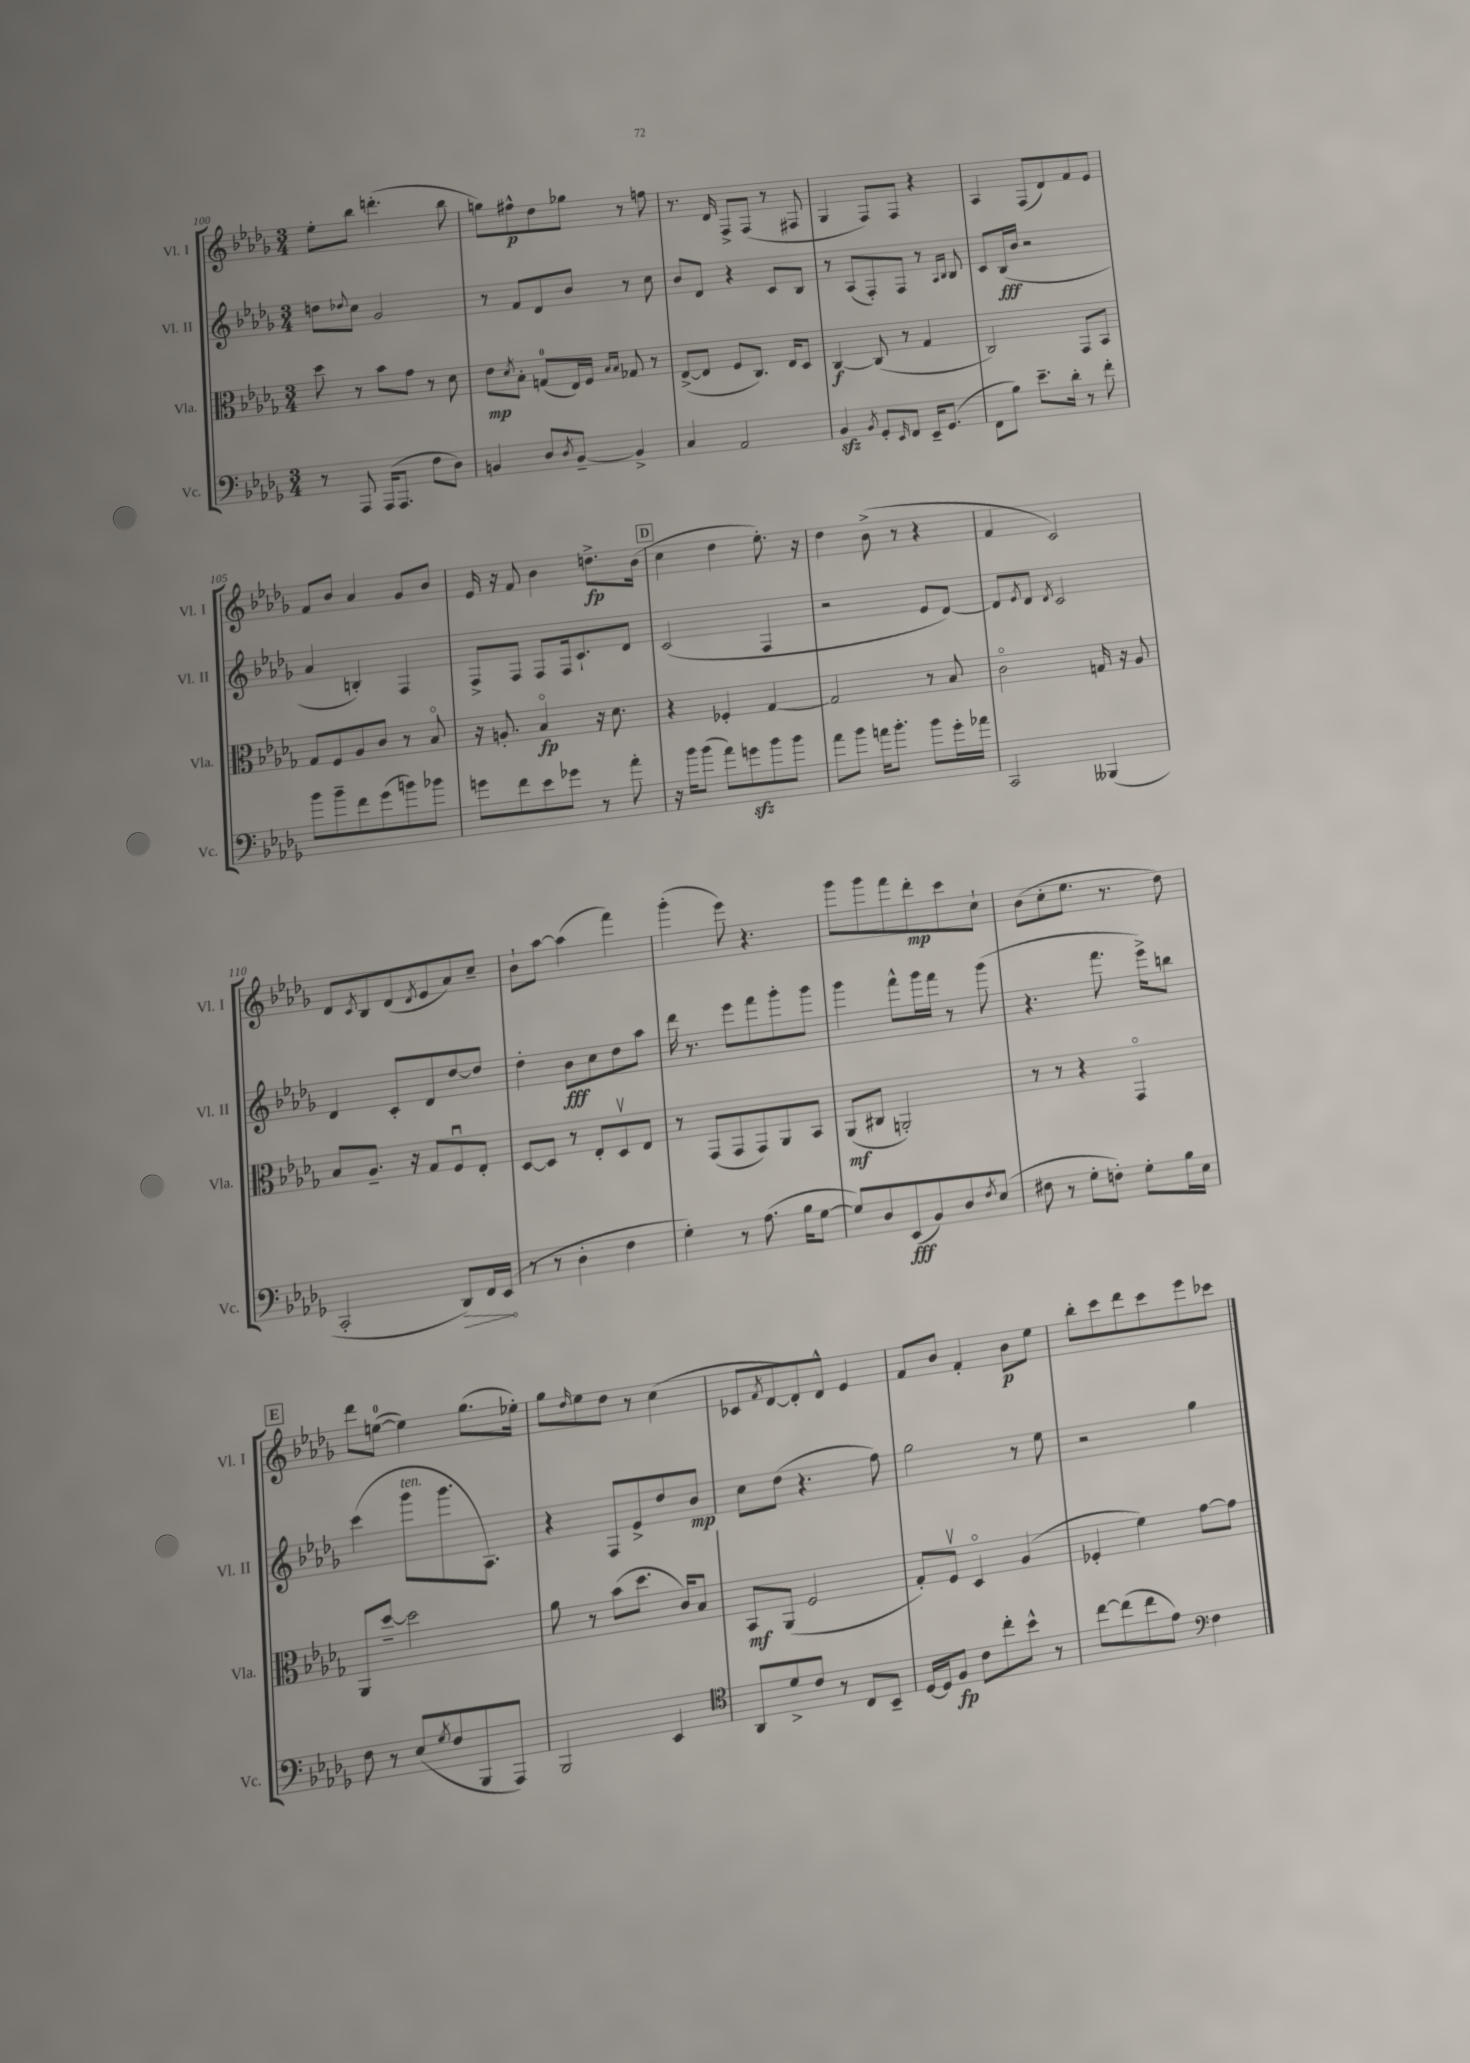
<<
\new StaffGroup <<
\new Staff = "s0" \with { instrumentName = "Vl. I" shortInstrumentName = "Vl. I" } {
    \clef treble \key des \major \numericTimeSignature \time 3/4
    ees''8-. bes''8 d'''4.-.( bes''8 |
    g''8) fis''8-^\p des''8 ges''8 r8 f''8 |
    r8. des'16 f8-> f8( r8 fis8 |
    ges4 f8) f8 r4 |
    aes4 f8( des'8) f'8 ees'8 |
    f'8 bes'8 aes'4 ges'8 bes'8 |
    ees'16 r16 f'8 bes'4 d''8.->\fp bes'16( |
    \mark \markup { \box "D" } c''4 des''4 ees''8.-.) r16 |
    des''4 bes'8->( r8 r4 |
    f'4 c'2) |
    des'8 \acciaccatura { c'8 } bes8 des'8( \acciaccatura { des'8 } ees'8 aes'8) c''8-- |
    bes'8-! aes''8~ aes''4( f'''4) |
    ges'''4-.( ees'''8) r4. |
    ges'''8 ges'''8 f'''8 des'''8-.\mp c'''8 c''8-! |
    bes'8( c''8-. ees''8. r8. des''8) |
    \mark \markup { \box "E" } des'''8 e''8-0~( e''4) ges''8.( ees''16-.) |
    ges''8 \grace { des''16 } ees''8 des''8 r8 c''4( |
    ces'8 \acciaccatura { f'8 } des'8~ des'8-.) des'8-^ ees'4 |
    f'8 bes'8 f'4-. bes'8\p ees''8 |
    bes''8-. c'''8 des'''8 c'''8 ees'''8 ces'''8 \bar "|." |
}
\new Staff = "s1" \with { instrumentName = "Vl. II" shortInstrumentName = "Vl. II" } {
    \clef treble \key des \major \numericTimeSignature \time 3/4
    d''8 \appoggiatura { des''8 } c''8 ges'2 |
    r8 f'8 des'8 bes'8 r8 c''8 |
    bes'8 des'8 r4 c'8 bes8 |
    r8 aes8( f8-.) f8 r8 \grace { aes16 bes16 } bes8 |
    c'8 bes16\fff( bes'16 r2 |
    aes'4 b4-.) f4 |
    f8-> f8 f8 f16 c'8.-! des'8 |
    \mark \markup { \box "D" } c'2( f4 |
    r2 ees'8 des'8~) |
    des'8 \acciaccatura { ees'8 } des'8 \acciaccatura { des'8 } c'2 |
    des'4 c'8-. des'8 des''8~ des''8 |
    des''4-. bes'8\fff c''8 des''8 aes''8 |
    des'''16 r8. ees'''8 f'''8 ges'''8-. ges'''8 |
    ges'''4 f'''8-^ ges'''16 f'''16 r8 ges'''8( |
    r4. f'''8. ees'''16->) b''8 |
    \mark \markup { \box "E" } c'''4( ges'''8^\markup { \italic "ten." } ges'''8. aes8.) |
    r4 f8 ees'8-> des''8 bes'8\mp |
    c''8 des''8( r4. f''8) |
    ges''2 r8 ees''8 |
    r2 ges''4 \bar "|." |
}
\new Staff = "s2" \with { instrumentName = "Vla." shortInstrumentName = "Vla." } {
    \clef alto \key des \major \numericTimeSignature \time 3/4
    des''8 r8 bes'8 ges'8 r8 des'8 |
    ees'8\mp \acciaccatura { des'8 } bes8-. g8-0( ees16) f16 \grace { bes16 bes16 } ges8 r8 |
    ees8~->( ees8 f8 c8.) ees16 des8 |
    c4~\f c8( r8 ges4 |
    c2) ges,8 bes,8 |
    ges8 f8 aes8 c'8 r8 bes8\flageolet |
    r16 a8.-. bes4\flageolet\fp r16 des'8. |
    \mark \markup { \box "D" } r4 fes4-. ges4~ |
    ges2 r8 bes8 |
    c'2\flageolet g16 r16 aes8 |
    bes8 aes8.-- r16 ges8 f8\downbow ees8-. |
    des8~ des8 r8 ees8-. des8\upbow ees8 |
    r8 ges,8( ges,8 ges,8) aes,8 bes,8 |
    aes,8\mf( cis8 a,2-.) |
    r8 r8 r4 ges,4\flageolet |
    \mark \markup { \box "E" } aes,8 des''8~-- des''2 |
    aes'8 r8 bes'8( des''8. c'16) bes8 |
    bes,8\mf aes,8( f2 |
    ges8-.) f8\upbow des4\flageolet aes4( |
    fes4-. f'4) ges'8~ ges'8 \bar "|." |
}
\new Staff = "s3" \with { instrumentName = "Vc." shortInstrumentName = "Vc." } {
    \clef bass \key des \major \numericTimeSignature \time 3/4
    r8 aes,,8 aes,,16( aes,,8. f8 des8) |
    b,4 des8 \acciaccatura { des8 } b,8~-- b,4-> |
    c4 aes,2 |
    bes,4\sfz \acciaccatura { bes,8 } ges,8-. \grace { ees,16 } f,8 ees,16-- ges,8.( |
    f,8 bes8) ees'8.-- des'16-. r8 f'8-. |
    bes'8 bes'8-- f'8 ges'8( b'8) bes'8 |
    g'8 f'8 ees'8 ges'8 r8 aes'8-. |
    \mark \markup { \box "D" } r16 bes'16 bes'8( aes'8) g'8\sfz bes'8 bes'8 |
    aes'8 bes'8 a'16 bes'8.-. bes'8 ges'16-. aes'16 |
    c,2 beses,,4( |
    c,2-. \once \override Hairpin.circled-tip = ##t des,8\>) f,16 ees,16\!( |
    r8 r8 des4-. f4 |
    ges4-.) r8 aes8.( bes16 ges8~ |
    ges8) des8 ees,8\fff( bes,8) des8 \acciaccatura { f8 } ees8( |
    fis8 r8 ges8-. f8-.) ges8-. bes16 ees16 |
    \mark \markup { \box "E" } f8 r8 ees8( \acciaccatura { ges8 } f8 bes,,8 aes,,8) |
    bes,,2 ees,4 |
    \clef tenor aes,8 des'8-> c'8 r8 c8 bes,8-- |
    des16~ des16 f8\fp c'8 c''8-. bes'8-^ r8 |
    c''8~ c''8( c''8 ees'8) \clef bass f4 \bar "|." |
}
>>
>>
\layout { \context { \Score currentBarNumber = #100 } }
